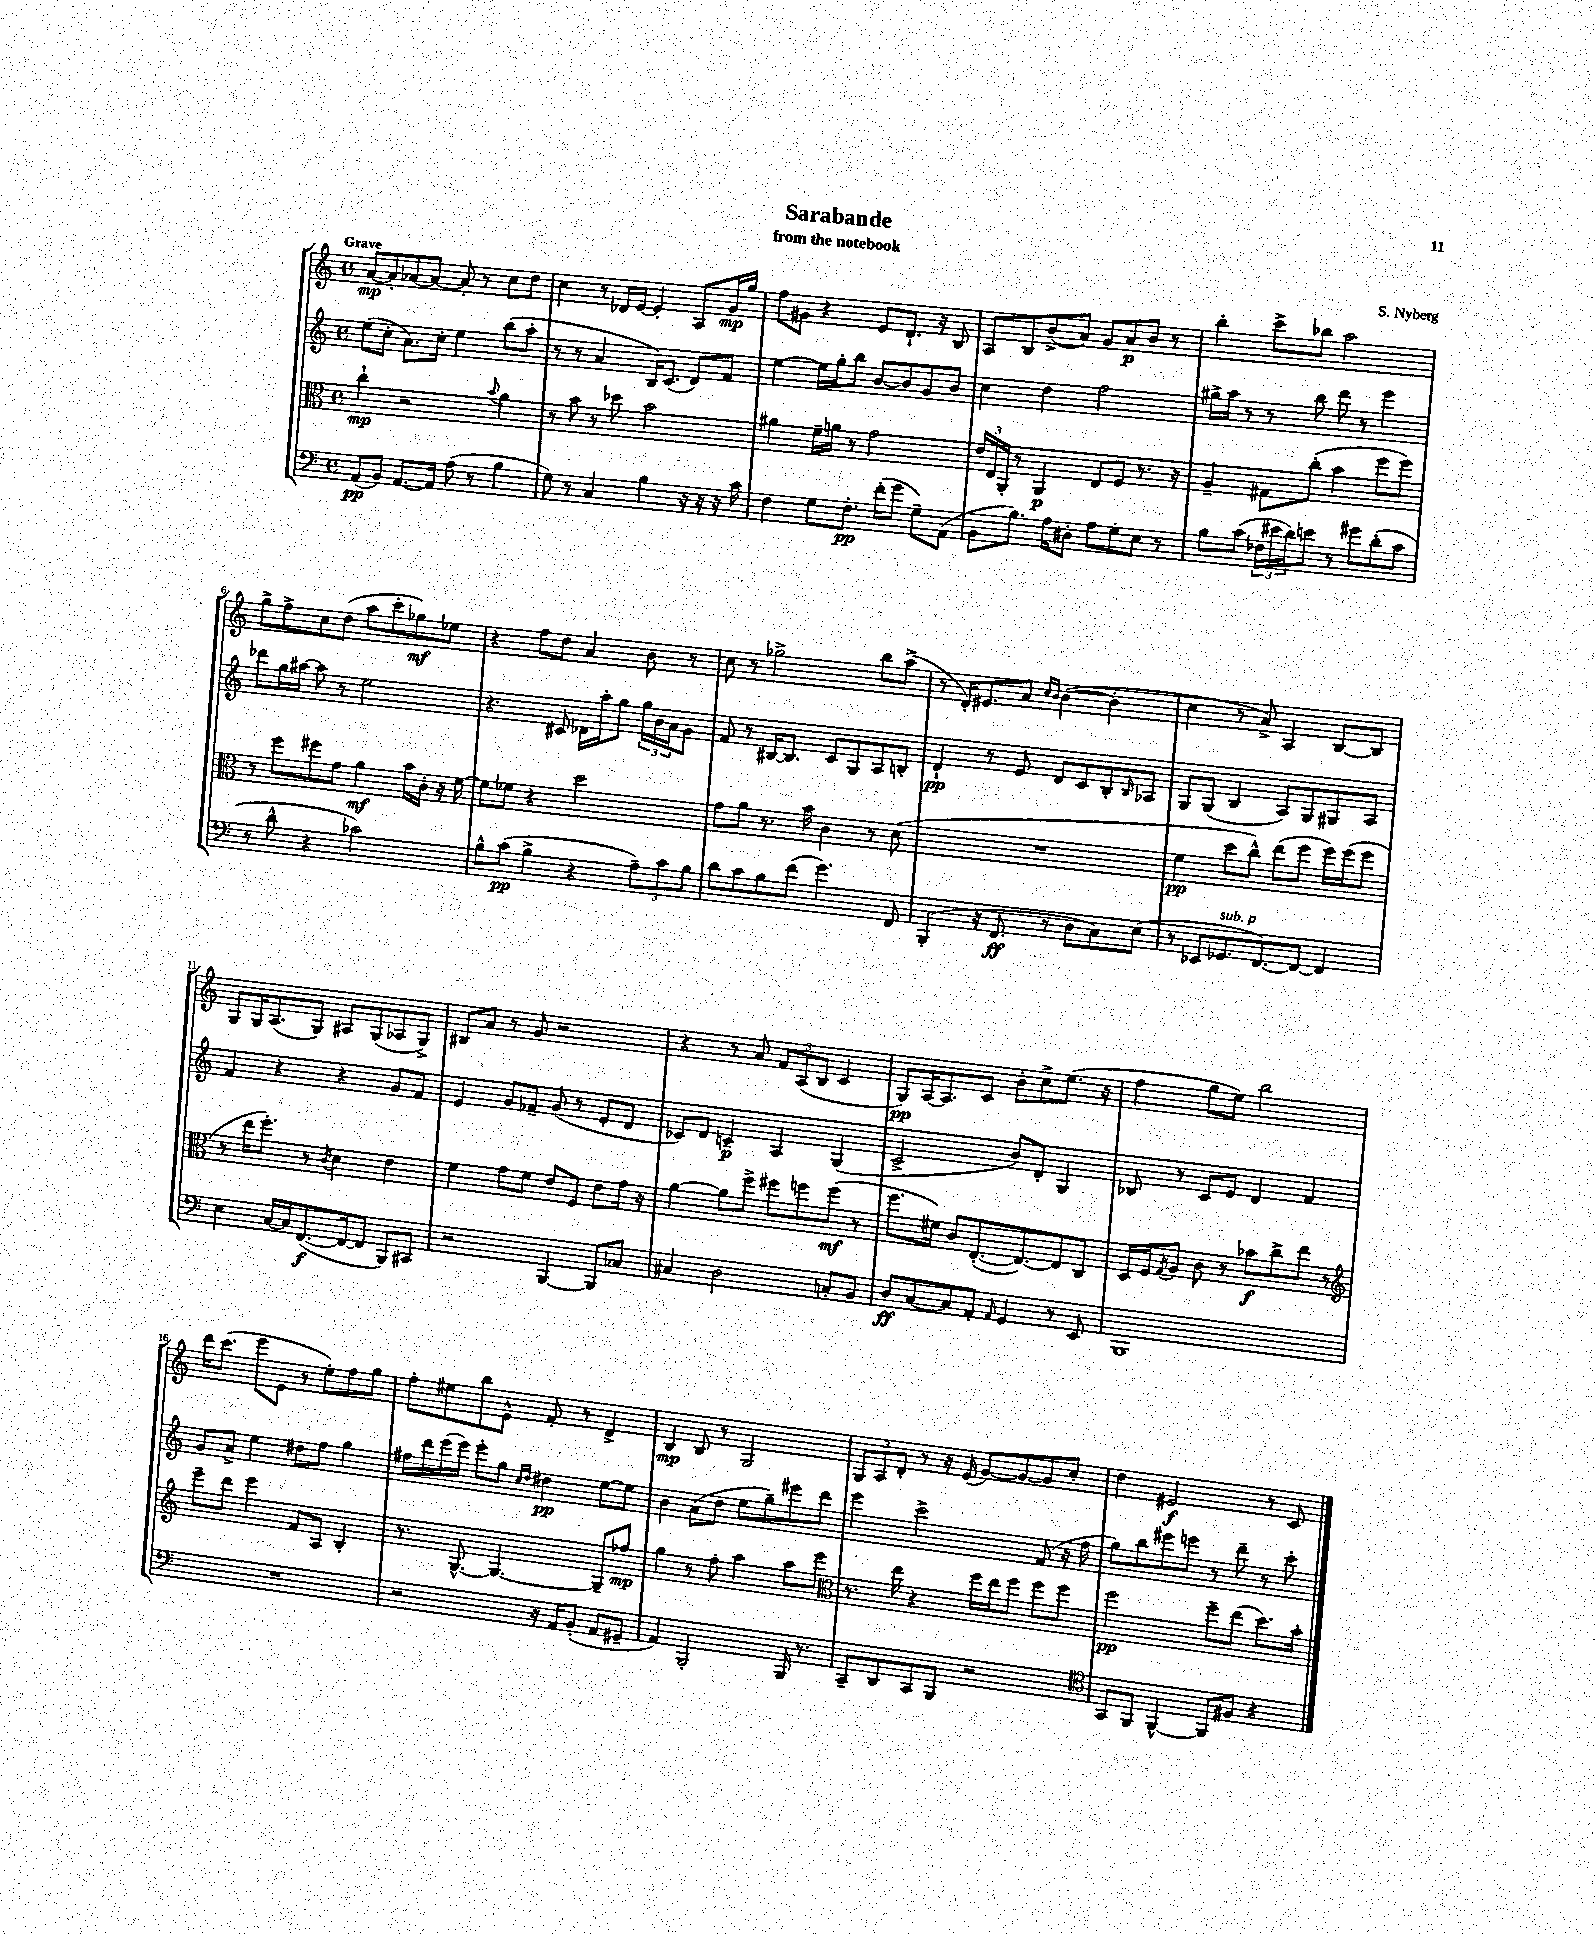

**kern	**kern	**kern	**kern
*staff4	*staff3	*staff2	*staff1
*clefF4	*clefC3	*clefG2	*clefG2
*k[]	*k[]	*k[]	*k[]
*M4/4	*M4/4	*M4/4	*M4/4
*met(c)	*met(c)	*met(c)	*met(c)
(8AA	4cc`	(8ee	[8a
8BB)	.	8cc'	8a']
[8.AA	2r	8.a)	[8a-
.	.	.	8a-_
16AA]	.	16cc'	.
(8A	.	4ee	8a-']
8r	.	.	8r
.	8qqb	.	.
4B	4a	(8bb	8cc
.	.	8aa'	8dd
=	=	=	=
8G)	8r	8r	4cc
8r	8b	8r	.
4C	8r	4a	8r
.	8dd-	.	16d-
.	.	.	[16e
4B	2b	16B)	4e']
.	.	(8.c	.
16r	.	8d)	8A
16r	.	.	.
16r	.	8f	16g
16c	.	.	16gg
=	=	=	=
4F	4a#	[4ee	8ff
.	.	.	8g#
8G	16f~	16ee]	4r
.	16a	16gg'	.
8.F'	8r	8bb	.
.	2g	[8b	8e
(16f'	.	.	.
8g	.	8b]	8.d`
8G~)	.	8g	.
.	.	.	16r
(8AA	.	8b	8B
=	=	=	=
8BB	24e	4cc	8A
.	24E	.	.
.	24AA'	.	.
8.B)	8r	.	8B
.	4AA	4dd	(8b^
16A	.	.	.
8D#'	.	.	8a)
8A	8E	2ff	8g
8G'	8F	.	8a
8E	8.r	.	8b
8r	.	.	8r
.	16r	.	.
=	=	=	=
8B	4A~	16gg#^	4bb'
.	.	16aa	.
(8c	.	8r	.
24F-	8G#	8r	8ccc^
24e#	.	.	.
24d)	.	.	.
8e	(8cc'	8bb	8bb-
8r	4b	8ddd	2aa
8g#	.	8r	.
(8d'	8ff	4eee	.
8c	8ff)	.	.
=	=	=	=
8r	8r	8ddd-	8gg^
8d^^	8ff	16gg	8ff^
.	.	[16aa#	.
4r	8ff#	8aa#]	8cc
.	8g	8r	(8dd
2c-)	4a	2ee	8aa
.	.	.	8ccc'
.	16b	.	8gg-)
.	16c'	.	.
.	16r	.	8ee-
.	[16f	.	.
=	=	=	=
8B^^	8f]	4.r	4r
(8c	8f-	.	.
4B^	4r	.	8ff
.	.	8c#	8dd
4r	2dd	16d-	4a
.	.	16aa'	.
.	.	8gg	.
12A~)	.	24gg	8b
.	.	24b	.
12c	.	24a	.
.	.	8g	8r
12B	.	.	.
=	=	=	=
8d	8g	8f	8cc
8c	8a	8r	8r
8B	8.r	[16B#	2gg-^
.	.	8.B#]	.
(8f	.	.	.
.	16b	.	.
4.g)	4c	8c	.
.	.	8G	.
.	8r	8A	8bb
8FF	(8d	8B'	(8aa^
=	=	=	=
(4BBB'	1r	4d`	8r
.	.	.	16d')
.	.	.	8.e#
16r	.	8r	.
8.FF	.	.	.
.	.	8e	8a
.	.	.	16qqcc
.	.	.	16qqb
8r	.	8d	([4b
8D	.	8c	.
8C)	.	8B'	4b']
.	.	16qqB	.
(8E	.	8A-	.
=	=	=	=
8r	4f	8G	4cc
8EE-	.	(8G	.
8.GG-	8dd	4B	8r
.	8cc^^)	.	8a^)
[8.FF)	.	.	.
.	(8ee	8A)	4A
8FF_	8ff	8G	.
4FF]	16ff)	8G#	[8B
.	(16ff	.	.
.	8ff	8A	8B]
=	=	=	=
4E	8r	4f	8G
.	16ee	.	16G
.	8.ff')	.	(8.A
[16C	.	4r	.
16C]	.	.	.
([8.FF	8r	.	8G)
.	8qc	.	.
.	4d	4r	8A#
16FF_	.	.	.
8FF]	.	.	(8G
8BBB)	4e	8g	8A-
8CC#	.	8f	8G^)
=	=	=	=
2r	4f	4e	8B#
.	.	.	8a
.	8g	8g	8r
.	8f	8f-~	8g
[4BBB	8e	(8g	2r
.	8F	8r	.
8BBB]	8e	8e'	.
8C-	16g	8d	.
.	16r	.	.
=	=	=	=
4C#	[4a	8c-)	4r
.	.	8d	.
2D	8a]	4c~	8r
.	8ff^	.	8a
.	8ff#	4A	12f
.	.	.	(12A
.	8ff	.	.
.	.	.	12B
8C'	(8ff	(4G	4c
8BB	8r	.	.
=	=	=	=
8D	8.ff	2c^	8G)
[8C	.	.	[16A
.	16f#)	.	8.A]
8C]	8c	.	.
8AA'	([8.E'	.	8c
16qqAA	.	.	.
4GG	.	8b)	8b'
.	8.E_)	.	.
.	.	8d'	8cc^
8r	8E]	4G	(8.ee
8EE	8C	.	.
.	.	.	16r
=	=	=	=
1BBB	16D	8B-	4ff
.	16F	.	.
.	8qG	.	.
.	8A	8r	.
.	8c	8c	8gg
.	8r	8e	8ee)
.	8b-	4d	2bb
.	8cc^	.	.
.	8ee	4f	.
.	8r	.	.
=	=	=	=
*	*clefG2	*	*
1r	8eee~	8g	16ddd
.	.	.	(8.ccc
.	8ddd	8a^	.
.	4eee	4ee	8eee
.	.	.	8e
.	8f	8dd#	8r
.	8A	8ff	8ee')
.	4B'	4gg	8ff
.	.	.	8gg
=	=	=	=
2r	8.r	16ff#	8ff'
.	.	16ddd	.
.	.	(16eee	8ee#
.	[8.G^^	16eee)	.
.	.	8eee'	8bb
.	4.G_	8gg	8e^^
.	.	16qqcc	.
.	.	16qqdd	.
16r	.	4dd#	8f'
16AA	.	.	.
(8BB'	.	.	8r
8AA	8G~]	[8ee	4d^
8GG#~	8ff-	8ee]	.
=	=	=	=
4AA)	4gg	4b	4B
2BBB'	8r	(8a	8B
.	8ff'	8dd	8r
.	4aa	8ee	2G
.	.	8gg~)	.
16BBB	8aa	8eee#	.
8.r	.	.	.
.	8eee	8ddd	.
=	=	=	=
*	*clefC3	*	*
8CC~	8.r	4eee	12G
.	.	.	12A
8DD	.	.	.
.	.	.	12d'
.	16ee	.	.
8CC	4r	2ccc^	8r
8BBB	.	.	16r
.	.	.	(16e
2r	16ff	.	[8g)
.	16ee	.	.
.	8ff	.	8g_
.	8ff	(8f	8g]
.	8ff	16r	8cc'
.	.	16ff	.
=	=	=	=
*clefC4	*	*	*
8GG	2ff	8gg)	4dd
8FF	.	8bb	.
[4FF^^	.	8eee#	2e#
.	.	8eee	.
8FF]	8ff~	8r	.
8F#	(8ee	8ddd~	.
4r	8.dd)	8r	8r
.	.	8ccc'	8c
.	16b'	.	.
==	==	==	==
*-	*-	*-	*-
